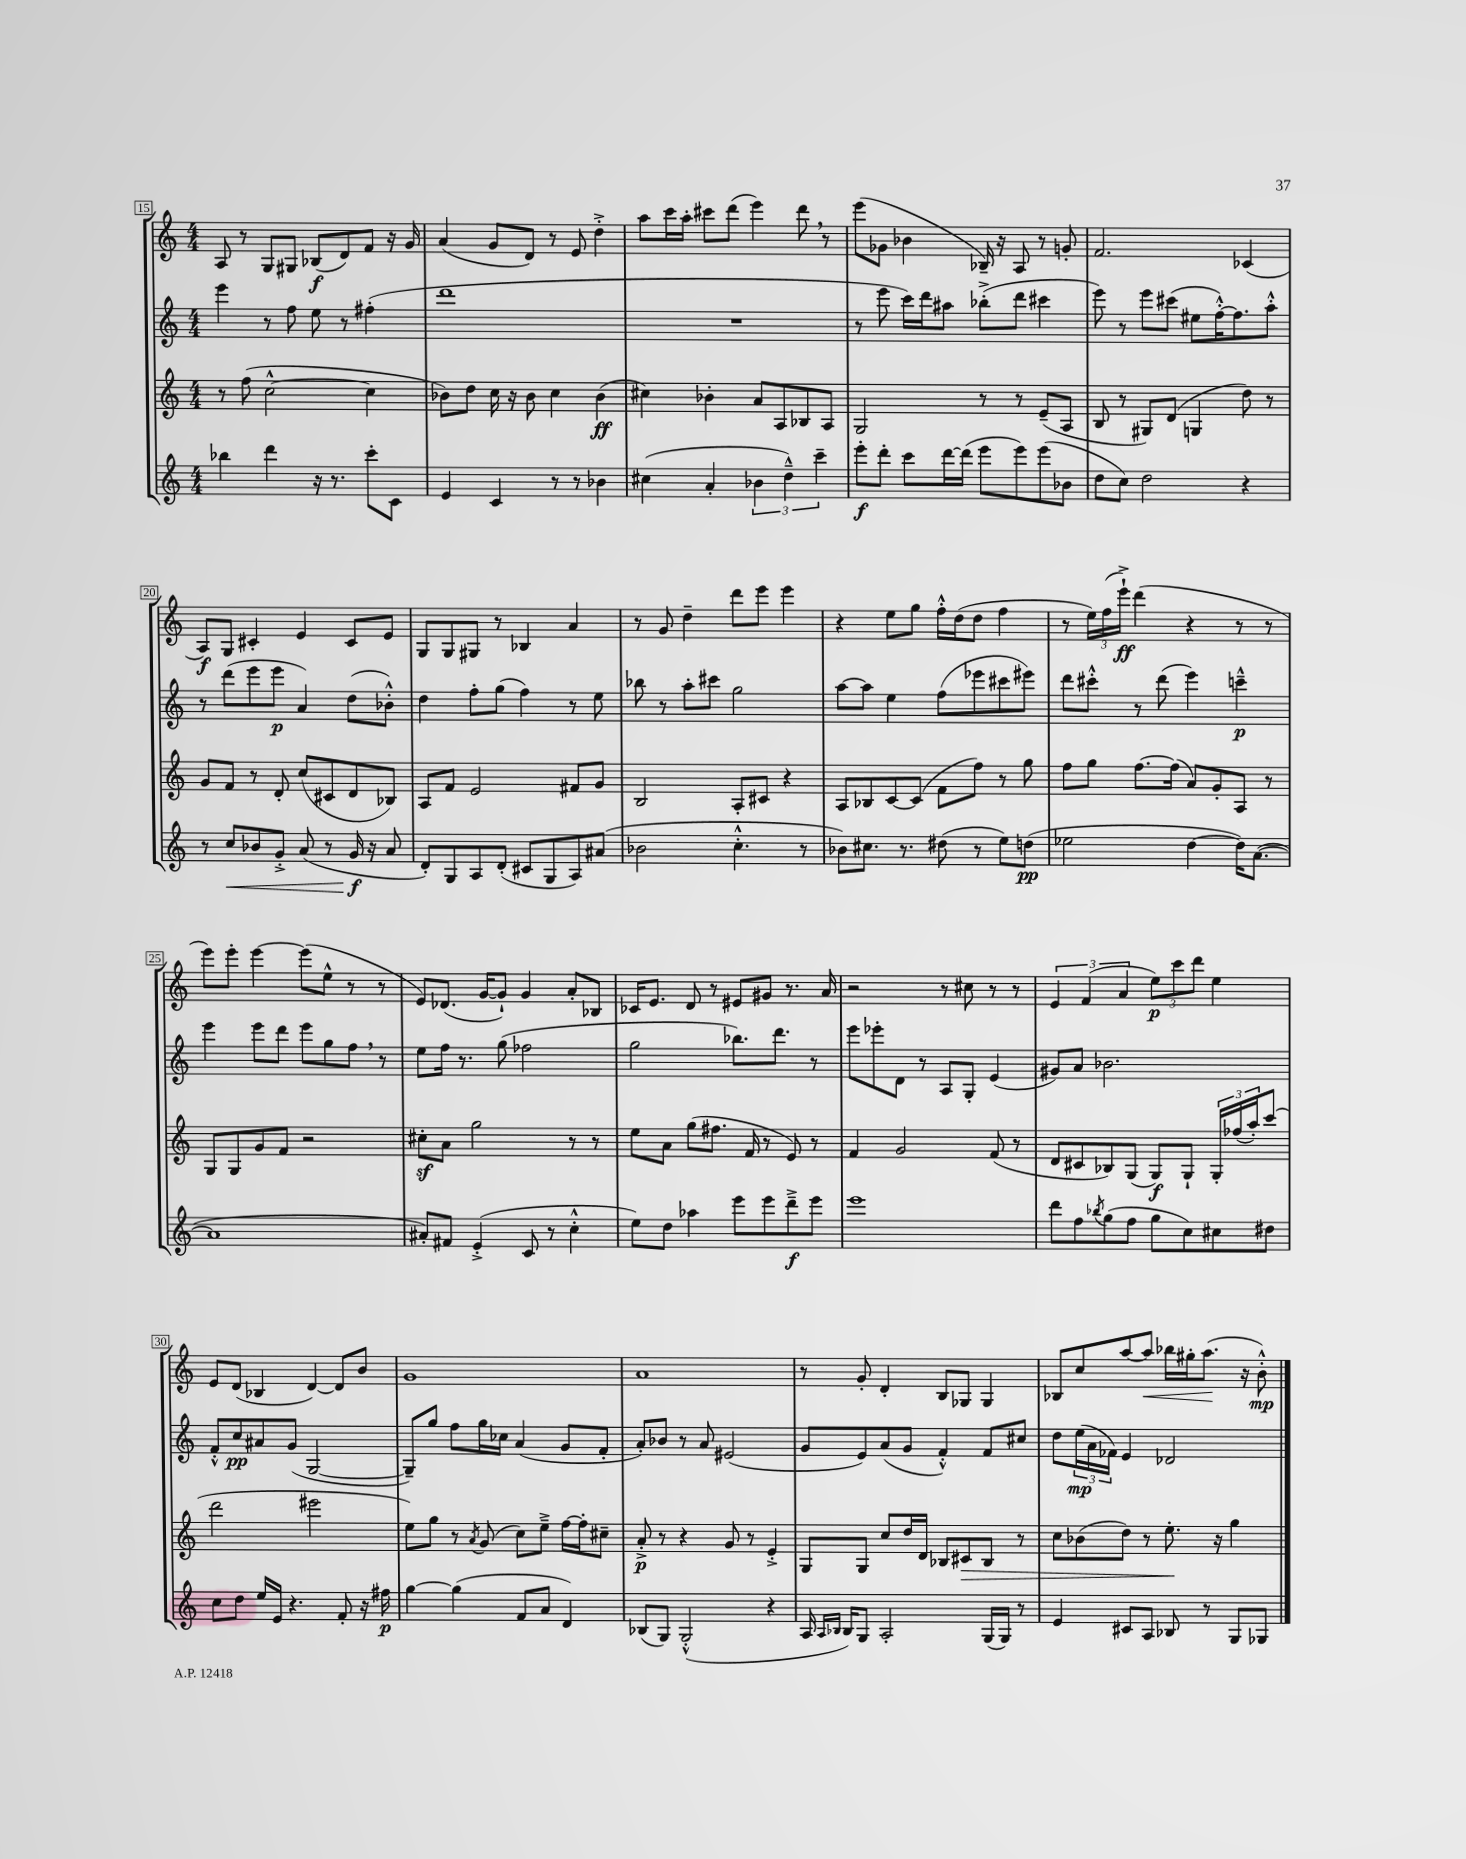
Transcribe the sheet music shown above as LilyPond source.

<<
\new StaffGroup <<
\new Staff = "s0" {
    \clef treble \key c \major \numericTimeSignature \time 4/4
    a8 r8 g8 gis8 bes8\f( d'8) f'8 r16 g'16 |
    a'4( g'8 d'8) r8 e'8 d''4-.-> |
    a''8 c'''16 a''16-. cis'''8 d'''8( e'''4) d'''8 \breathe r8 |
    e'''8( ges'8 bes'4 bes16--) r16 a8 r8 g'8-. |
    f'2. ces'4( |
    a8\f) g8 cis'4-. e'4 cis'8 e'8 |
    g8 g8 gis8 r8 bes4 a'4 |
    r8 g'8 d''4-- d'''8 e'''8 e'''4 |
    r4 e''8 g''8 f''16-.-^ d''16( d''8 f''4 |
    r8 \tuplet 3/2 { e''16) f''16( e'''16-!->\ff) } d'''4( r4 r8 r8 |
    e'''8) e'''8-. e'''4~ e'''8( e''8-^ r8 r8 |
    e'8) des'8.( g'16~ g'8-!) g'4 a'8-. bes8 |
    ces'16 e'8. d'8 r8 eis'8 gis'8 r8. a'16 |
    r2 r8 cis''8 r8 r8 |
    \tuplet 3/2 { e'4 f'4( a'4 } \tuplet 3/2 { e''8\p) c'''8 d'''8 } e''4 |
    e'8 d'8( bes4 d'4~) d'8 b'8 |
    g'1 |
    a'1 |
    r8 g'8-. d'4-. b8 ges8 ges4 |
    bes8 c''8 a''8~ a''8\< bes''16 gis''16-. a''8.\!( r16 b'8-.-^\mp) \bar "|." |
}
\new Staff = "s1" {
    \clef treble \key c \major \numericTimeSignature \time 4/4
    e'''4 r8 f''8 e''8 r8 fis''4-.( |
    d'''1 |
    R1 |
    r8 e'''8 c'''16) d'''16 ais''8 bes''8-.->( d'''8 cis'''4 |
    e'''8) r8 e'''8 cis'''8( eis''8 f''16~-.-^) f''8. a''8-.-^ |
    r8 d'''8( e'''8 e'''8\p a'4) d''8( bes'8-.-^) |
    d''4 f''8-. g''8( f''4) r8 e''8 |
    bes''8 r8 a''8-. cis'''8 g''2 |
    a''8~ a''8 e''4 f''8( ees'''8 cis'''8 eis'''8) |
    d'''8 cis'''8-.-^ r8 d'''8( e'''4) c'''4---^\p |
    e'''4 e'''8 d'''8 e'''8 g''8 f''8 \breathe r8 |
    e''8 f''16 r8. g''8( fes''2 |
    g''2 bes''8.) d'''8. r8 |
    e'''8 ees'''8-. d'8 r8 a8 g8-. e'4( |
    gis'8) a'8 bes'2. |
    f'8-.-^ c''8\pp ais'8 g'8( g2~ |
    g8--) g''8 f''8 g''16 ces''16 a'4( g'8 f'8-. |
    a'8-.) bes'8 r8 a'8 eis'2( |
    g'8 e'8) a'8( g'8 f'4-.-^) f'8 cis''8 |
    d''8 \tuplet 3/2 { e''16\mp( a'16 fes'16) } e'4 des'2 \bar "|." |
}
\new Staff = "s2" {
    \clef treble \key c \major \numericTimeSignature \time 4/4
    r8 f''8( c''2~-^ c''4 |
    bes'8) d''8 c''16 r16 bes'8 c''4 bes'4\ff( |
    cis''4) bes'4-. a'8 a8 bes8 a8 |
    g2 r8 r8 e'8--( a8 |
    b8 r8 gis8) d'8( g4 d''8) r8 |
    g'8 f'8 r8 d'8-. c''8( cis'8 d'8 bes8) |
    a8 f'8 e'2 fis'8 g'8 |
    b2 a8-. cis'8 r4 |
    a8 bes8 c'8~ c'8( f'8 f''8) r8 g''8 |
    f''8 g''8 f''8.~ f''16( a'8) g'8-. a8 r8 |
    g8 g8 g'8 f'8 r2 |
    cis''8-.\sf a'8 g''2 r8 r8 |
    e''8 a'8 g''8( fis''8. f'16 r8 e'8) r8 |
    f'4 g'2 f'8( r8 |
    d'8 cis'8 bes8) g8( g8\f) g8-! \tuplet 3/2 { g16-. fes''16( a''16-.) } c'''8( |
    d'''2 eis'''2 |
    e''8) g''8 r8 \acciaccatura { a'8 } g'8( c''8) e''8---> f''16~ f''16-. cis''8-- |
    a'8-.->\p r8 r4 g'8 r8 e'4-.-> |
    g8 g8 c''8 d''16 d'16 bes8 cis'8\> bes8 r8 |
    c''8 bes'8( d''8) r8 e''8.-.\! r16 g''4 \bar "|." |
}
\new Staff = "s3" {
    \clef treble \key c \major \numericTimeSignature \time 4/4
    bes''4 d'''4 r16 r8. c'''8-. c'8 |
    e'4 c'4 r8 r8 bes'4 |
    cis''4( a'4-. \tuplet 3/2 { bes'4 d''4---^) c'''4-- } |
    e'''8-.\f d'''8-. c'''8 d'''16~ d'''16( e'''8 e'''8) e'''8( bes'8 |
    d''8 c''8) d''2 r4 |
    r8 c''8\< bes'8 g'8-.-> a'8( r8 g'16\f\! r16 a'8 |
    d'8-.) g8 a8 d'8-.( cis'8 g8 a8) ais'8( |
    bes'2 c''4.-.-^ r8 |
    bes'8) cis''8. r8. dis''8( r8 e''8) d''8\pp( |
    ees''2 d''4~ d''16) a'8.~( |
    a'1 |
    ais'8-.) fis'8 e'4-.->( c'8 r8 c''4-.-^ |
    e''8) d''8 aes''4 e'''8 e'''8 d'''8--->\f e'''8 |
    e'''1 |
    d'''8 f''8 \acciaccatura { bes''8 } g''8( f''8 g''8 c''8) cis''8 dis''8 |
    c''8 d''8 e''16 e'16 r4. f'8-. r16 fis''16\p |
    g''4~ g''4( f'8 a'8 d'4) |
    bes8( g8) g2-.-^( r4 |
    a16 \grace { a16 bes16 } bes16) g8 a2-. g16( g16) r8 |
    e'4 cis'8 a8 bes8 r8 g8 ges8 \bar "|." |
}
>>
>>
\layout { \context { \Score currentBarNumber = #15 \override BarNumber.stencil = #(make-stencil-boxer 0.1 0.3 ly:text-interface::print) } }
